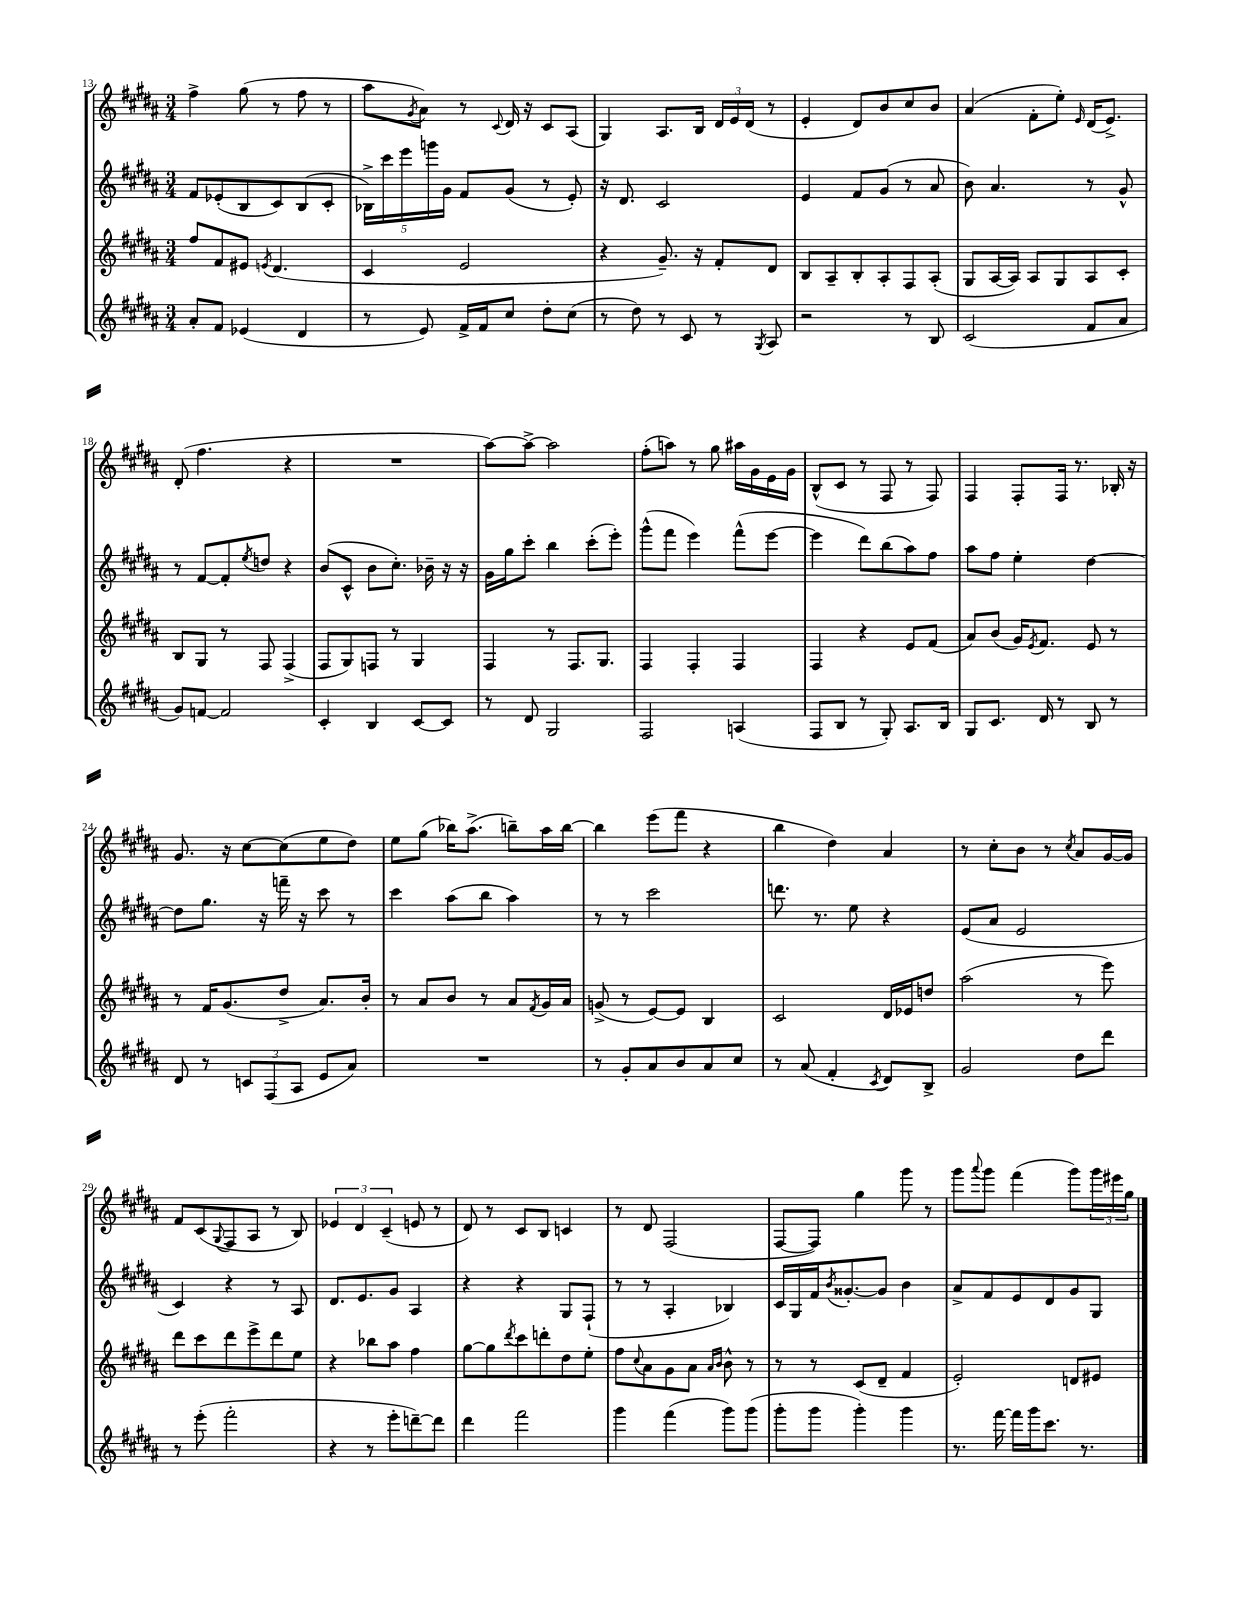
<<
\new StaffGroup <<
\new Staff = "s0" {
    \clef treble \key b \major \numericTimeSignature \time 3/4
    fis''4-> gis''8( r8 fis''8 r8 |
    ais''8 \acciaccatura { gis'8 } ais'8) r8 \appoggiatura { cis'8 } dis'16 r16 cis'8 ais8( |
    gis4) ais8. b16 \tuplet 3/2 { dis'16 e'16 dis'16( } r8 |
    e'4-. dis'8) b'8 cis''8 b'8 |
    ais'4( fis'8-. e''8-.) \grace { e'16 } dis'16( e'8.->) |
    dis'8-.( fis''4. r4 |
    R2. |
    ais''8~) ais''8~-> ais''2 |
    fis''8-.( a''8) r8 gis''8 ais''16 gis'16 e'16 gis'16 |
    b8-^( cis'8 r8 fis8 r8 fis8) |
    fis4 fis8-. fis16 r8. bes16-. r16 |
    gis'8. r16 cis''8~ cis''8( e''8 dis''8) |
    e''8 gis''8( bes''16) ais''8.->( b''8--) ais''16 b''16~ |
    b''4 e'''8( fis'''8 r4 |
    b''4 dis''4) ais'4 |
    r8 cis''8-. b'8 r8 \acciaccatura { cis''8 } ais'8 gis'16~ gis'16 |
    fis'8 cis'8( \appoggiatura { gis8 } fis8 ais8 r8 b8) |
    \tuplet 3/2 { ees'4 dis'4 cis'4--( } e'8 r8 |
    dis'8) r8 cis'8 b8 c'4 |
    r8 dis'8 fis2( |
    fis8~ fis8) gis''4 gis'''8 r8 |
    gis'''8 \appoggiatura { ais'''8 } gis'''8 fis'''4( gis'''8) \tuplet 3/2 { gis'''16 eis'''16 gis''16 } \bar "|." |
}
\new Staff = "s1" {
    \clef treble \key b \major \numericTimeSignature \time 3/4
    fis'8 ees'8-.( b8 cis'8) b8( cis'8-. |
    \tuplet 5/4 { bes16->) cis'''16 e'''16 g'''16 gis'16 } fis'8 gis'8( r8 e'8-.) |
    r16 dis'8. cis'2 |
    e'4 fis'8 gis'8( r8 ais'8 |
    b'8) ais'4. r8 gis'8-^ |
    r8 fis'8~ fis'8-. \acciaccatura { e''8 } d''8 r4 |
    b'8( cis'8-^ b'8 cis''8.-.) bes'16-- r16 r16 |
    gis'16 gis''16 cis'''8-. b''4 cis'''8-.( e'''8-.) |
    gis'''8-^( fis'''8 e'''4) fis'''8-^( e'''8~ |
    e'''4 dis'''8) b''8( ais''8) fis''8 |
    ais''8 fis''8 e''4-. dis''4~ |
    dis''8 gis''8. r16 f'''16-- r16 cis'''8 r8 |
    cis'''4 ais''8( b''8 ais''4) |
    r8 r8 cis'''2 |
    d'''8. r8. e''8 r4 |
    e'8( ais'8 e'2 |
    cis'4) r4 r8 ais8 |
    dis'8. e'8. gis'8 ais4 |
    r4 r4 gis8 fis8-!( |
    r8 r8 ais4-. bes4) |
    cis'16 gis16 fis'16 \acciaccatura { b'8 } gisis'8.~-. gisis'8 b'4 |
    ais'8-> fis'8 e'8 dis'8 gis'8 gis8 \bar "|." |
}
\new Staff = "s2" {
    \clef treble \key b \major \numericTimeSignature \time 3/4
    fis''8 fis'8 eis'8 \acciaccatura { e'8 } dis'4.( |
    cis'4 e'2 |
    r4 gis'8.--) r16 fis'8-. dis'8 |
    b8 ais8-- b8-. ais8-. fis8 ais8-.( |
    gis8 ais16~ ais16) ais8 gis8 ais8 cis'8-. |
    b8 gis8 r8 fis8 fis4->( |
    fis8 gis8) f8 r8 gis4 |
    fis4 r8 fis8. gis8. |
    fis4 fis4-. fis4 |
    fis4 r4 e'8 fis'8( |
    ais'8) b'8( gis'16) \acciaccatura { e'8 } fis'8. e'8 r8 |
    r8 fis'16 gis'8.( dis''8-> ais'8.) b'16-. |
    r8 ais'8 b'8 r8 ais'8 \acciaccatura { fis'8 } gis'16 ais'16 |
    g'8->( r8 e'8~) e'8 b4 |
    cis'2 dis'16 ees'16 d''8 |
    ais''2( r8 e'''8) |
    dis'''8 cis'''8 dis'''8 e'''8-> dis'''8 e''8 |
    r4 bes''8 ais''8 fis''4 |
    gis''8~ gis''8 \acciaccatura { dis'''8 } cis'''8 d'''8-. dis''8 e''8-. |
    fis''8 \appoggiatura { cis''8 } ais'8 gis'8 ais'8 \grace { ais'16 b'16 } b'8-^ r8 |
    r8 r8 cis'8( dis'8-- fis'4 |
    e'2-.) d'8 eis'8 \bar "|." |
}
\new Staff = "s3" {
    \clef treble \key b \major \numericTimeSignature \time 3/4
    ais'8-. fis'8 ees'4( dis'4 |
    r8 e'8) fis'16-> fis'16 cis''8 dis''8-. cis''8( |
    r8 dis''8) r8 cis'8 r8 \acciaccatura { gis8 } ais8 |
    r2 r8 b8 |
    cis'2( fis'8 ais'8 |
    gis'8) f'8~ f'2 |
    cis'4-. b4 cis'8~ cis'8 |
    r8 dis'8 gis2 |
    fis2 a4( |
    fis8 b8 r8 gis8-.) ais8. b16 |
    gis8 cis'8. dis'16 r8 b8 r8 |
    dis'8 r8 \tuplet 3/2 { c'8 fis8( ais8 } e'8 ais'8) |
    R2. |
    r8 gis'8-. ais'8 b'8 ais'8 cis''8 |
    r8 ais'8( fis'4-. \acciaccatura { cis'8 } dis'8) b8-> |
    gis'2 dis''8 dis'''8 |
    r8 e'''8-.( fis'''2-. |
    r4 r8 e'''8-. d'''8~--) d'''8 |
    dis'''4 fis'''2 |
    gis'''4 fis'''4( gis'''8) gis'''8( |
    gis'''8-. gis'''8 gis'''4-.) gis'''4 |
    r8. fis'''16~ fis'''16 gis'''16 cis'''8. r8. \bar "|." |
}
>>
>>
\layout { \context { \Score currentBarNumber = #13 } }
